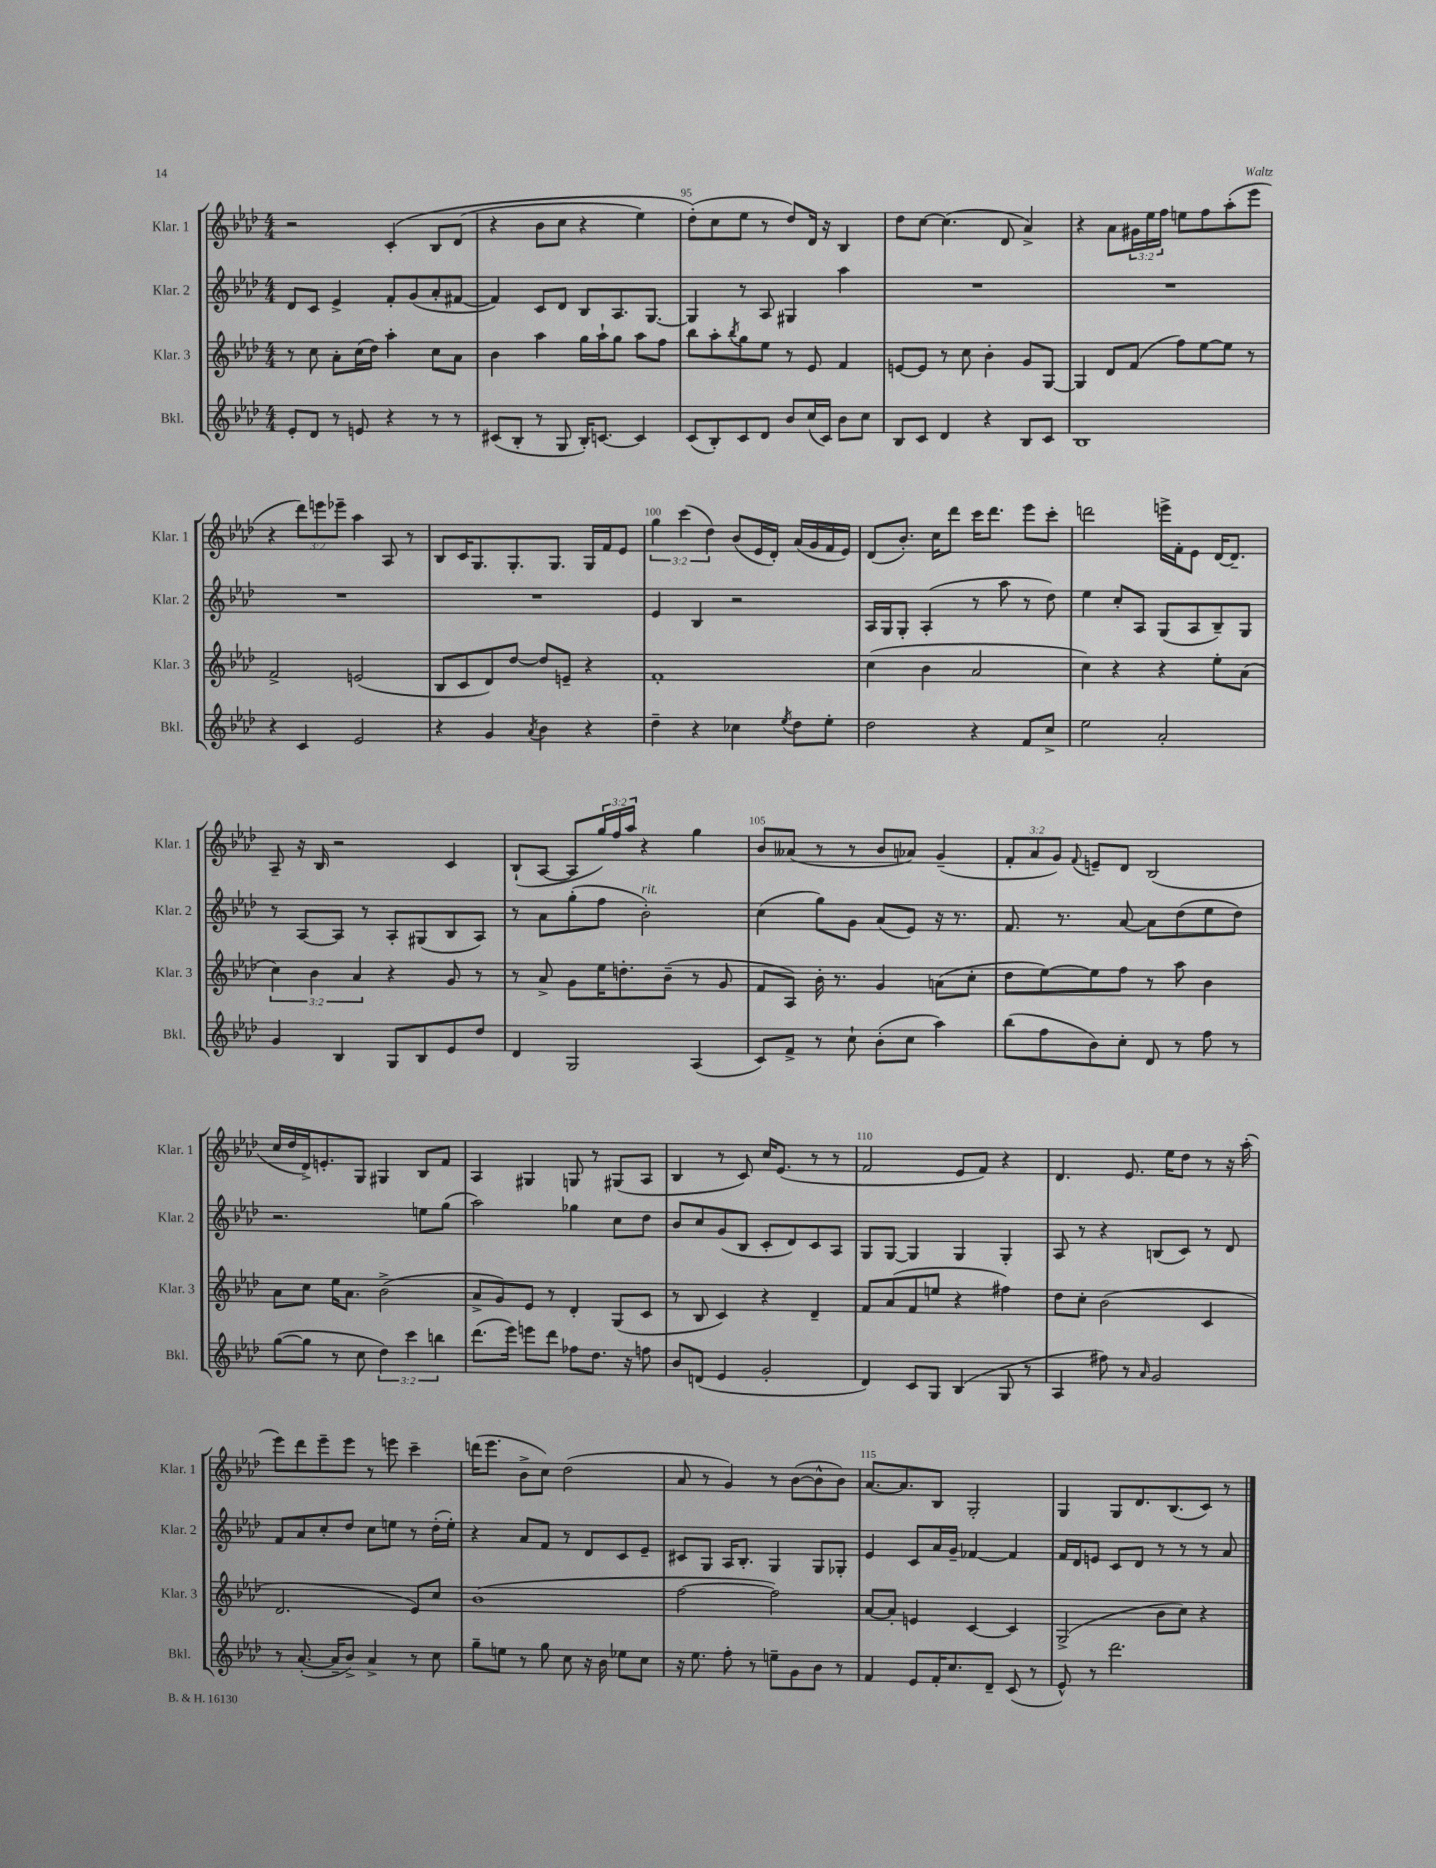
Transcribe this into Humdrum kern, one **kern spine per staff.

**kern	**kern	**kern	**kern
*staff4	*staff3	*staff2	*staff1
*clefG2	*clefG2	*clefG2	*clefG2
*k[b-e-a-d-]	*k[b-e-a-d-]	*k[b-e-a-d-]	*k[b-e-a-d-]
*M4/4	*M4/4	*M4/4	*M4/4
8e-'	8r	8d-	2r
8d-	8cc	8c	.
8r	8a-'	4e-^	.
8e	(16cc	.	.
.	16dd-)	.	.
4r	4aa-'	8f'	&(4c'
.	.	(8g	.
8r	8cc	8a-'	8B-
8r	8a-	[8f#	(8d-
=	=	=	=
(8c#	4b-	4f#])	4r
8B-'	.	.	.
8r	4aa-	8c	8b-
8G	.	8d-	8cc
16B-')	16gg	8B-	4r
[8.c	16aa-`	.	.
.	8gg	8.A-	.
4c]	8aa-	.	4ee-)
.	.	[8.G	.
.	8ff	.	.
=	=	=	=
(8c	8bb-	4G]	(8dd-'&)
8B-')	8aa-'	.	8cc
.	8qbb-	.	.
8c	8gg	8r	8ee-
8d-	8ee-	8A-	8r
8b-	8r	4G#	8dd-)
(16cc	8e-	.	16d-
16c)	.	.	16r
8b-	4f	4aa-	4B-
8cc	.	.	.
=	=	=	=
8B-	[8e	1r	8dd-
8c	8e]	.	[8cc
4d-	8r	.	(4.cc]
.	8cc	.	.
4r	4b-'	.	.
.	.	.	8d-
8B-	8g	.	4a-^)
8c	[8G	.	.
=	=	=	=
1B-	4G]	1r	4r
.	8d-	.	8a-
.	(8f	.	24g#
.	.	.	24ee-
.	.	.	24ff
.	8ff)	.	8ee
.	[8ee-	.	8ff
.	8ee-]	.	(8aa-'
.	8r	.	8eee-
=	=	=	=
4r	2f^	1r	4r
4c	.	.	12ddd-)
.	.	.	12eee
.	.	.	12eee-~
2e-	(2e	.	4aa-
.	.	.	8A-
.	.	.	8r
=	=	=	=
4r	8B-	1r	8B-
.	8c	.	16c
.	.	.	8.G
4g	8d-)	.	.
.	[8dd-	.	8.G'
8qa-	.	.	.
4b-	8dd-]	.	.
.	.	.	8.G
.	8e~	.	.
4r	4r	.	16G
.	.	.	16f
.	.	.	8e-
=	=	=	=
4dd-~	1f'	4e-	6gg
.	.	.	(6ccc
4r	.	4B-	.
.	.	.	6dd-)
4cc-	.	2r	(8b-
.	.	.	16e-
.	.	.	16d-')
8qee-	.	.	.
8dd-	.	.	(16a-
.	.	.	16g
8ee-'	.	.	16f
.	.	.	16e-)
=	=	=	=
2dd-	(4cc	16A-	(8d-
.	.	16G	.
.	.	8G'	8.b-')
.	4b-	(4A-'	.
.	.	.	16cc
.	.	.	8ddd-
4r	2a-	8r	16ccc
.	.	.	8.ddd-
.	.	8aa-	.
8f	.	8r	8eee-
8cc^	.	8dd-)	8ccc'
=	=	=	=
2ee-	4cc)	4ee-	2ddd
.	4r	8cc'	.
.	.	8A-	.
2a-'	4r	(8G	16eee^
.	.	.	16f'
.	.	8A-	8e-
.	8ee-'	8B-~)	[16d-
.	.	.	8.d-~]
.	(8a-	8G	.
=	=	=	=
4g	6cc)	8r	8A-~
.	.	[8A-	16r
.	6b-	.	.
.	.	.	16B-
4B-	.	8A-]	2r
.	6a-	.	.
.	.	8r	.
8G	4r	8A-'	.
8B-	.	(8G#	.
8e-	8g	8B-	4c
8dd-	8r	8A-)	.
=	=	=	=
4d-	8r	8r	(8B-`
.	8a-^	8a-	[8A-
2G	8g	(8gg'	8A-]
.	16ee-	8ff	24gg)
.	.	.	24ff
.	8.dd'	.	.
.	.	.	24aa-
.	.	2b-')	4r
.	(8b-~	.	.
(4A-	8r	.	4gg
.	8g	.	.
=	=	=	=
8c)	8f	(4cc	8b-
8f^	8A-)	.	(8a--
8r	16b-'	8gg)	8r
.	8.r	.	.
8cc`	.	8g	8r
(8b-'	4g	(8a-	8b-
8cc	.	8e-)	8a-)
4aa-)	(8a	16r	(4g~
.	.	8.r	.
.	8cc'	.	.
=	=	=	=
(8bb-	8dd-	8.f	12f'
.	.	.	12a-
8ff	[8ee-)	.	.
.	.	.	12g)
.	.	8.r	.
.	.	.	8qqf
8b-)	8ee-]	.	8e~
8cc'	8ff	[8a-	8d-
8d-	8r	8a-]	(2B-
8r	8aa-	(8dd-	.
8ff	4b-	8ee-	.
8r	.	8dd-)	.
=	=	=	=
([8gg	8a-	2.r	16cc
.	.	.	16dd-
8gg]	8cc	.	16d-^)
.	.	.	8.e'
8r	16ee-	.	.
.	8.a-	.	.
8cc	.	.	8G
6dd-)	(2b-^	.	4G#
6ccc	.	.	.
.	.	8ee	8B-
6bb	.	.	.
.	.	(8gg	8f
=	=	=	=
(8.ddd-	8a-^	2aa-)	4A-
.	8g)	.	.
16eee-)	.	.	.
8eee	8e-	.	4G#
8ddd-	8r	.	.
8ff-	4d-'	4gg-	8G
8.dd-	.	.	8r
.	(8G	8cc	(8G#
16r	.	.	.
8ff	8c	8dd-	8A-
=	=	=	=
8b-	8r	8b-	4B-
(8d	8B-	8cc	.
4e-	4c)	(8g	8r
.	.	8B-	8c)
2g'	4r	8c'	16cc
.	.	.	(8.e-
.	.	8d-)	.
.	4d-~	8c	8r
.	.	8A-	8r
=	=	=	=
4d-)	8f	8G	2f
.	(8a-	[8G	.
8c	8f	4G]	.
8G	8ee	.	.
(4B-	4r	4G	8e-
.	.	.	8f)
8G	4ff#)	4G'	4r
8r	.	.	.
=	=	=	=
4A-	8dd-	8A-	4.d-
.	8cc'	8r	.
8ff#)	(2b-	4r	.
8r	.	.	8.e-
16qqa-	.	.	.
2g	.	(8B	.
.	.	.	16ee-
.	.	8c)	8dd-
.	4c	8r	8r
.	.	8d-	16r
.	.	.	(16aa-'
=	=	=	=
8r	2.d-	8f	8eee-)
([8.a-'	.	8a-	8ddd-
.	.	8cc'	8eee-~
16a-~]	.	.	.
8b-^)	.	8dd-	8eee-
4a-^	.	8cc	8r
.	.	8ee	8eee
8r	8e-)	8r	4ccc~
8cc	8cc	(16dd-'	.
.	.	16ee')	.
=	=	=	=
8gg~	(1b-	4r	(16ddd
.	.	.	8.eee-
8ee	.	.	.
8r	.	8a-	8b-^
8gg	.	8f	8cc)
8cc	.	8r	(2dd-
16r	.	8d-	.
16b-	.	.	.
8ee-	.	8c	.
8cc	.	8e-~	.
=	=	=	=
16r	[2ff	8c#	8a-
8.ee-	.	.	.
.	.	8G	8r
8ff'	.	16A-	4g)
.	.	8.B-'	.
8r	.	.	.
8ee~	2ff])	4G	8r
8g	.	.	([8b-
8b-	.	8G	8b-^^]
8r	.	8G-'	8b-)
=	=	=	=
4f	[8a-	4e-	[8.a-
.	8a-']	.	.
.	.	.	8.a-]
8e-	4e	8c	.
16f'	.	16a-	8B-
8.cc	.	16g~	.
.	[4c	[4f-	2G'
8d-~	.	.	.
(8c	4c]	4f-]	.
8r	.	.	.
=	=	=	=
8e-^^)	(2G^	16f	4G
.	.	16d-	.
8r	.	8e	.
2.ddd-	.	8c	8G
.	.	8d-	8.d-
.	8b-	8r	.
.	.	.	(8.B-
.	8cc)	8r	.
.	4r	8r	8c)
.	.	8a-	8r
==	==	==	==
*-	*-	*-	*-
